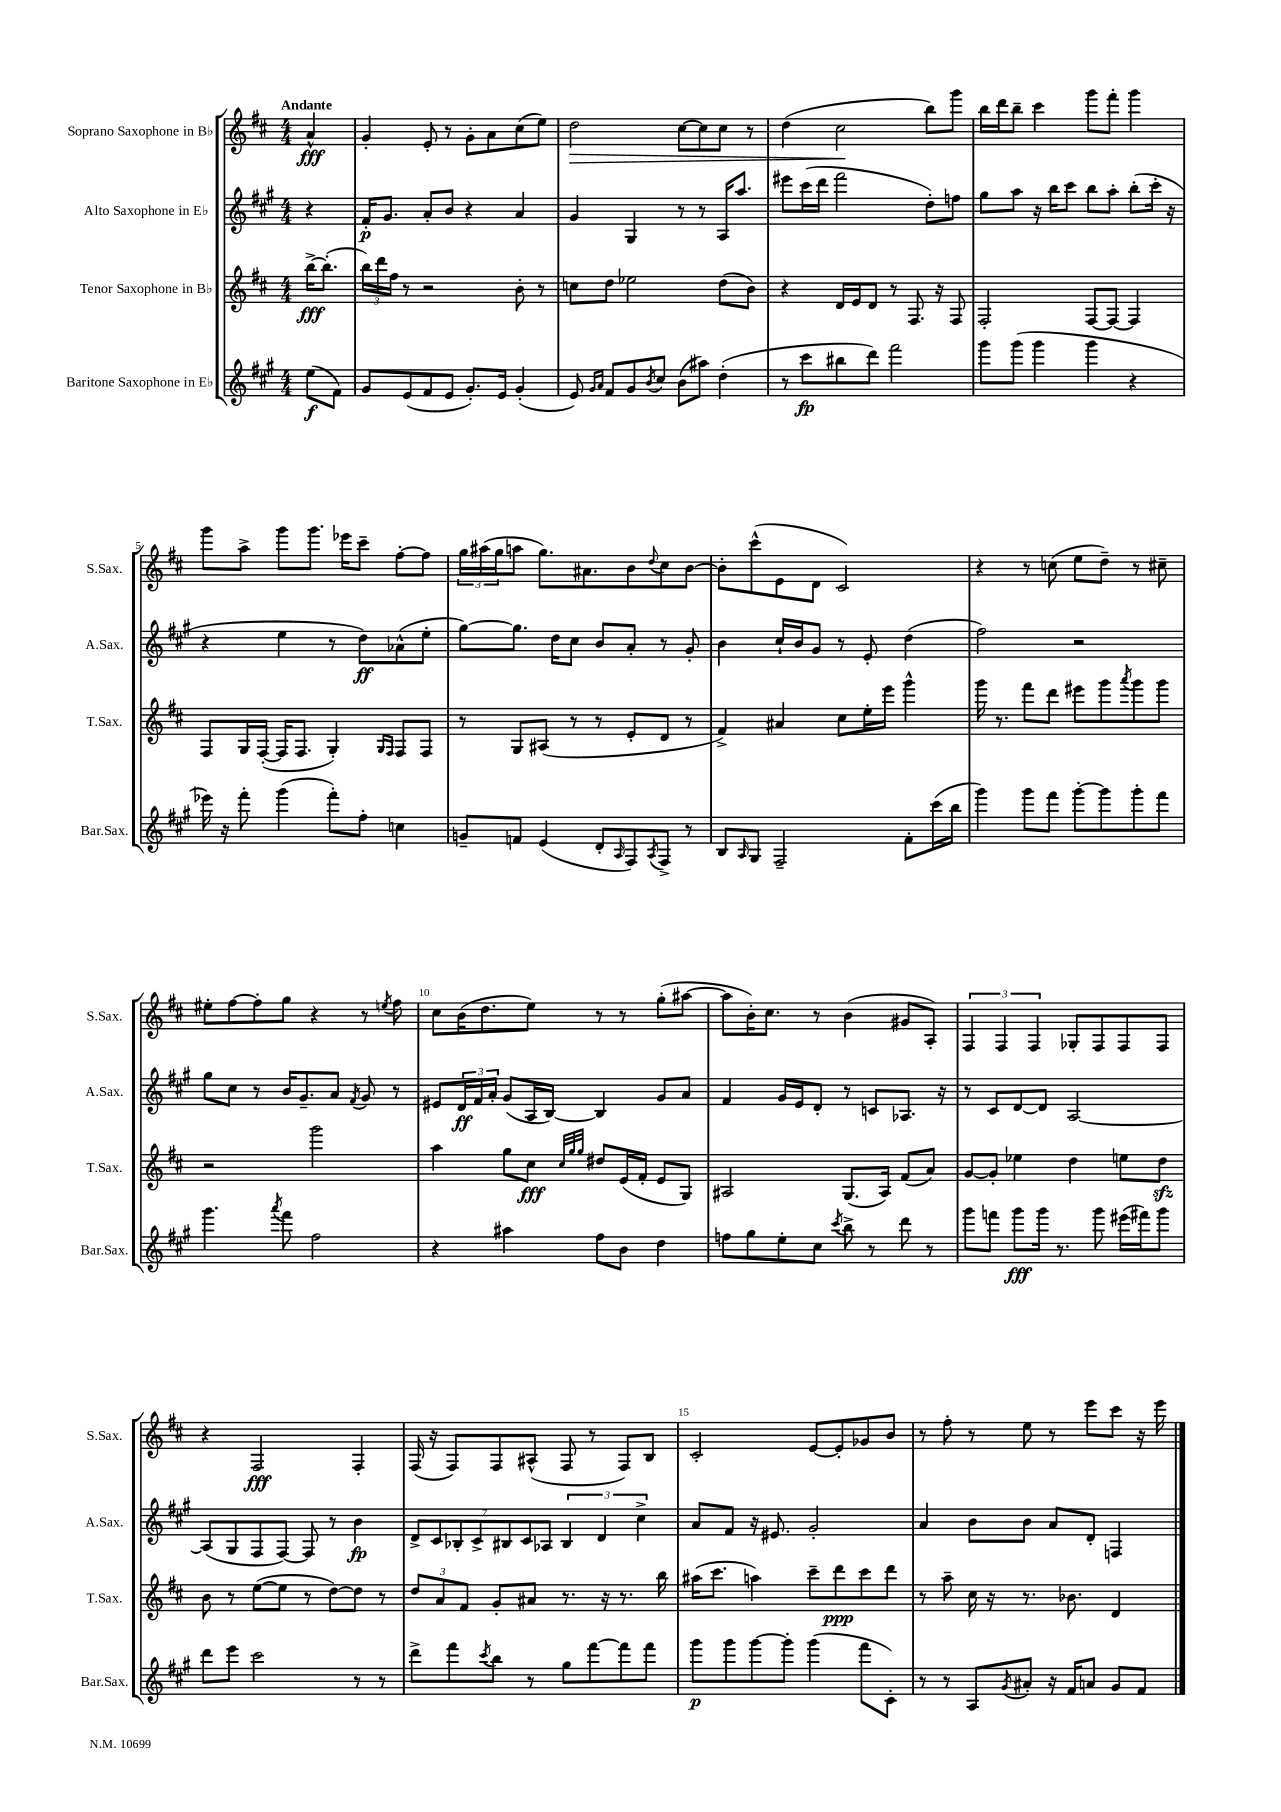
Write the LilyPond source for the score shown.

<<
\new StaffGroup <<
\new Staff = "s0" \with { instrumentName = "Soprano Saxophone in Bb" shortInstrumentName = "S.Sax." } {
    \clef treble \key d \major \numericTimeSignature \time 4/4 \partial 4 \tempo "Andante"
    a'4-^\fff |
    g'4-. e'8-. r8 g'8-. a'8 cis''8( e''8) |
    d''2\> cis''8~ cis''8 cis''8 r8 |
    d''4( cis''2\! b''8) g'''8 |
    b''16 d'''16 b''8-- cis'''4 g'''8 fis'''8-. g'''4 |
    g'''8 a''8-> g'''8 g'''8. ees'''16 cis'''8-- fis''8~-. fis''8 |
    \tuplet 3/2 { g''16 ais''16( g''16 } a''8 g''8.) ais'8. b'8 \appoggiatura { d''8 } cis''8 b'8~ |
    b'8-. cis'''8-^( e'8 d'8 cis'2) |
    r4 r8 c''8( e''8 d''8--) r8 cis''8-- |
    eis''8-. fis''8~ fis''8-. g''8 r4 r8 \acciaccatura { e''8 } fis''8 |
    cis''8 b'16( d''8. e''8) r8 r8 g''8-.( ais''8~ |
    ais''8 b'16-.) cis''8. r8 b'4( gis'8 a8-.) |
    \tuplet 3/2 { fis4 fis4 fis4 } ges8-. fis8 fis8 fis8 |
    r4 fis2\fff fis4-. |
    fis16( r16 fis8) fis8 ais8-^( fis8 r8 fis8) b8 |
    cis'2-. e'8~ e'8-. ges'8 b'8 |
    r8 fis''8-. r8 e''8 r8 e'''8 cis'''8 r16 e'''16 \bar "|." |
}
\new Staff = "s1" \with { instrumentName = "Alto Saxophone in Eb" shortInstrumentName = "A.Sax." } {
    \clef treble \key a \major \numericTimeSignature \time 4/4 \partial 4
    r4 |
    fis'16-.\p gis'8. a'8-. b'8 r4 a'4 |
    gis'4 gis4 r8 r8 a16 a''8. |
    eis'''8 cis'''16( d'''16 fis'''2 d''8-.) f''8 |
    gis''8 a''8 r16 b''16 cis'''8 b''8 a''8-. b''8-.( cis'''16-. r16 |
    r4 e''4 r8 d''8\ff) aes'8-^( e''8-. |
    gis''8~) gis''8. d''16 cis''8 b'8 a'8-. r8 gis'8-. |
    b'4 cis''16-! b'16 gis'8 r8 e'8-. d''4( |
    fis''2) r2 |
    gis''8 cis''8 r8 b'16 gis'8.-- a'8 \acciaccatura { fis'8 } gis'8 r8 |
    eis'8 \tuplet 3/2 { d'16\ff fis'16 a'16-. } gis'8( a16 b16~) b4 gis'8 a'8 |
    fis'4 gis'16 e'16 d'8-. r8 c'8 aes8. r16 |
    r8 cis'8 d'8~ d'8 a2~ |
    a8( gis8 fis8 fis8~) fis8 r8 b'4\fp |
    \tuplet 7/4 { d'8-> cis'8 bes8-. cis'8-> bis8 cis'8 aes8 } \tuplet 3/2 { bis4 d'4 cis''4-> } |
    a'8 fis'8 r16 eis'8. gis'2-. |
    a'4 b'8 b'8 a'8 d'8-. f4 \bar "|." |
}
\new Staff = "s2" \with { instrumentName = "Tenor Saxophone in Bb" shortInstrumentName = "T.Sax." } {
    \clef treble \key d \major \numericTimeSignature \time 4/4 \partial 4
    b''16~->\fff b''8.-.( |
    \tuplet 3/2 { b''16) d'''16 fis''16 } r8 r2 b'8-. r8 |
    c''8 d''8 ees''2 d''8( b'8) |
    r4 d'16 e'16 d'8 r8 fis8. r16 fis8 |
    fis2-. fis8~ fis8~ fis4 |
    fis8 g16 fis16~-.( fis16 fis8. g4-.) \grace { g16 fis16 } fis8 fis8 |
    r8 g8 ais8( r8 r8 e'8-. d'8 r8 |
    fis'4->) ais'4 cis''8 e''16-. e'''16 g'''4-^ |
    g'''16 r8. fis'''8 d'''8 eis'''8 g'''8 \acciaccatura { a'''8 } g'''8 g'''8 |
    r2 g'''2 |
    a''4 g''8 cis''8\fff \grace { cis''32 g''32 g''32 } dis''8 e'16( fis'16-. e'8 g8) |
    ais2 g8.( ais16) fis'8( a'8) |
    g'8~ g'8-. ees''4 d''4 e''8 d''8\sfz |
    b'8 r8 e''8~( e''8 r8 d''8~) d''8 r8 |
    \tuplet 3/2 { d''8 a'8 fis'8 } g'8-. ais'8 r8. r16 r8. b''16 |
    ais''16( cis'''8. a''4) cis'''8-- d'''8\ppp cis'''8 d'''8 |
    r8 a''8-- cis''16 r16 r8. bes'8. d'4 \bar "|." |
}
\new Staff = "s3" \with { instrumentName = "Baritone Saxophone in Eb" shortInstrumentName = "Bar.Sax." } {
    \clef treble \key a \major \numericTimeSignature \time 4/4 \partial 4
    e''8\f( fis'8) |
    gis'8 e'8( fis'8 e'8 gis'8.-.) e'16 gis'4-.( |
    e'8) \grace { gis'16 a'16 } fis'8 gis'8 \acciaccatura { b'8 } cis''8 b'8( ais''8) d''4-.( |
    r8 cis'''8\fp bis''8 d'''8) fis'''2 |
    gis'''8 gis'''8( gis'''4 gis'''4 r4 |
    ees'''16) r16 fis'''8-. gis'''4( fis'''8-.) fis''8-. c''4 |
    g'8-- f'8 e'4( d'8-. \grace { a16 } fis8) \acciaccatura { a8 } fis8-> r8 |
    b8 \grace { a16 } gis8 fis2-- fis'8-. cis'''16( b''16 |
    gis'''4) gis'''8 fis'''8 gis'''8~-. gis'''8 gis'''8-. fis'''8 |
    gis'''4. \acciaccatura { a'''8 } fis'''8 fis''2 |
    r4 ais''4 fis''8 b'8 d''4 |
    f''8 gis''8 e''8-. cis''8 \acciaccatura { cis'''8 } b''8-> r8 d'''8 r8 |
    gis'''8 f'''8 gis'''8\fff gis'''16 r8. gis'''8 eis'''16( fis'''16) gis'''8 |
    d'''8 e'''8 cis'''2 r8 r8 |
    d'''8-> fis'''8 \acciaccatura { cis'''8 } b''8 r8 gis''8 fis'''8~ fis'''8 fis'''8 |
    gis'''8\p gis'''8 gis'''8~ gis'''8-. gis'''4( fis'''8 cis'8-.) |
    r8 r8 a8 \acciaccatura { gis'8 } ais'8-. r16 fis'16 a'8 gis'8 fis'8 \bar "|." |
}
>>
>>
\layout { \context { \Score \override BarNumber.break-visibility = ##(#f #t #t) barNumberVisibility = #(every-nth-bar-number-visible 5) } }
